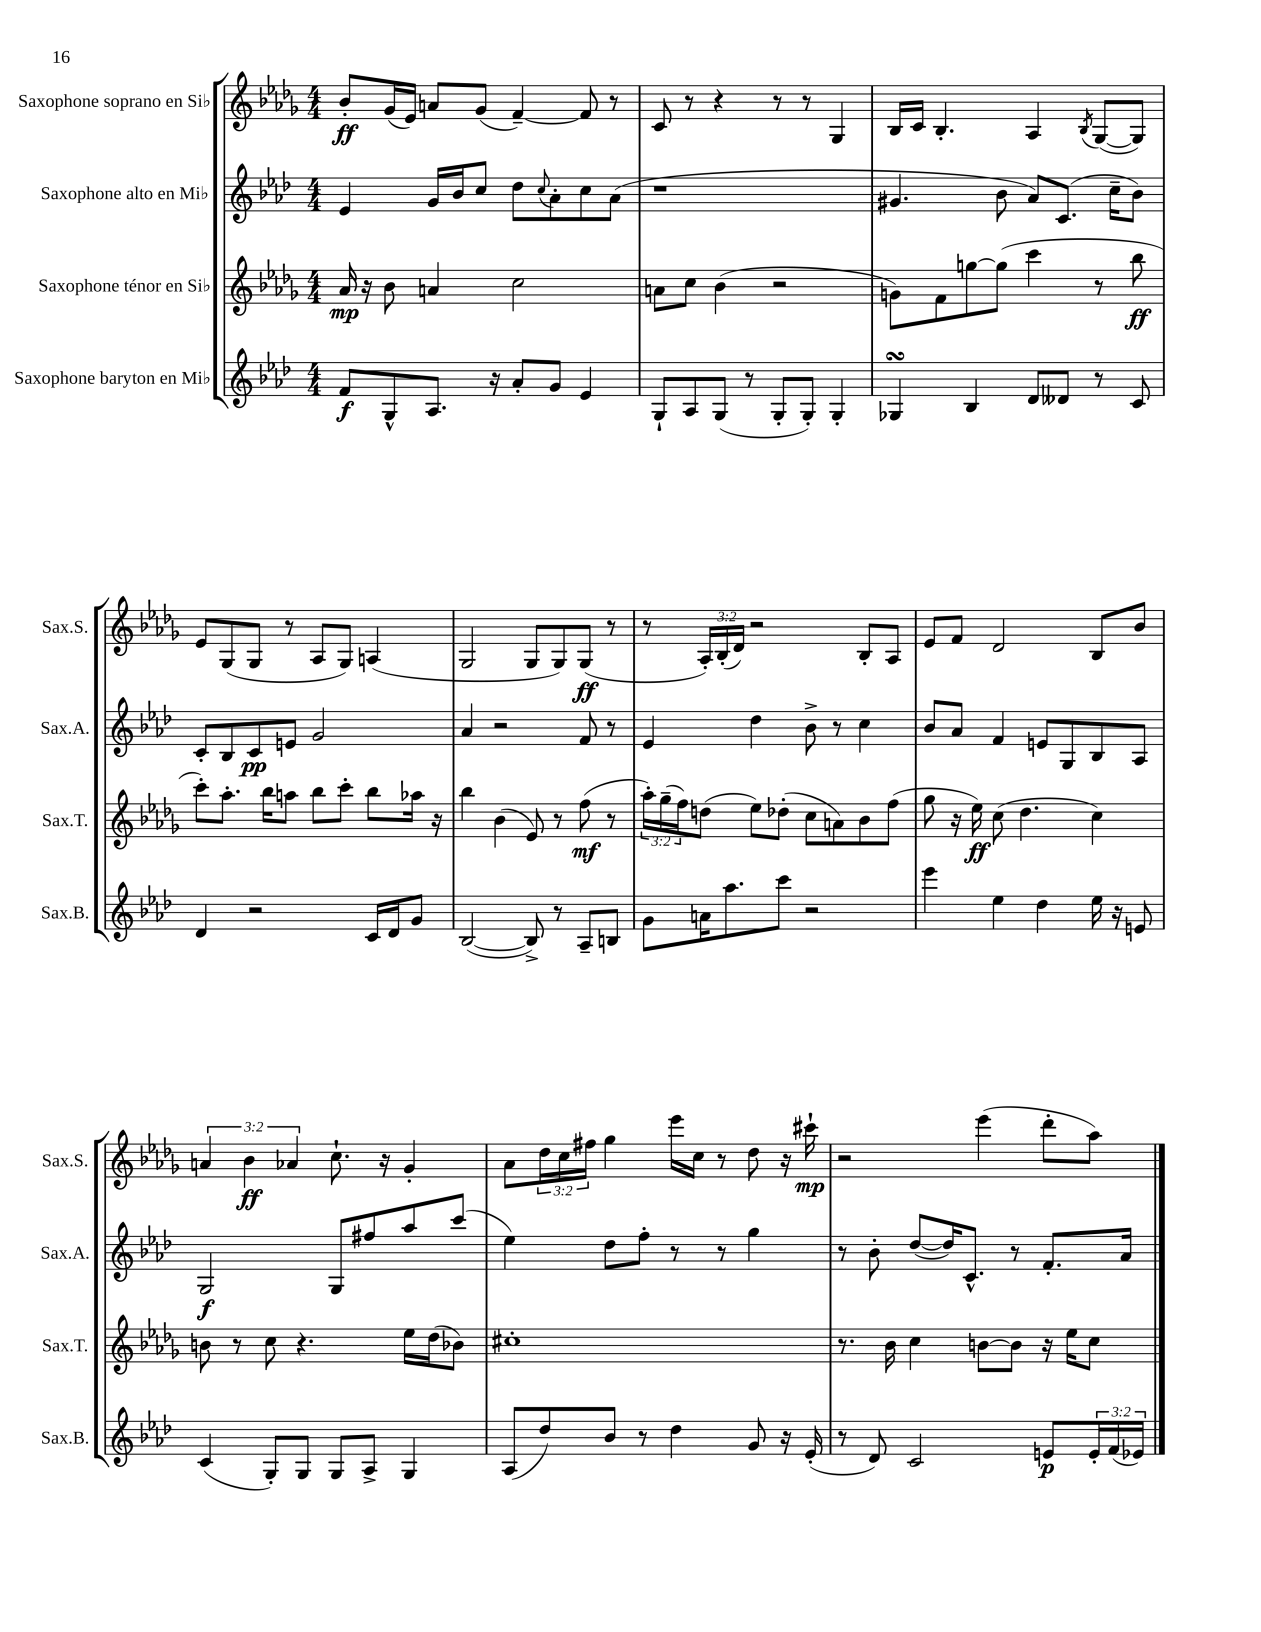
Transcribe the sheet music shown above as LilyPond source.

<<
\new StaffGroup <<
\new Staff = "s0" \with { instrumentName = "Saxophone soprano en Sib" shortInstrumentName = "Sax.S." } {
    \clef treble \key des \major \numericTimeSignature \time 4/4 \override Staff.TupletNumber.text = #tuplet-number::calc-fraction-text
    bes'8-.\ff ges'16( ees'16) a'8 ges'8( f'4~--) f'8 r8 |
    c'8 r8 r4 r8 r8 ges4 |
    bes16 c'16 bes4.-. aes4 \acciaccatura { bes8 } ges8~( ges8) |
    ees'8 ges8( ges8 r8 aes8 ges8) a4( |
    ges2 ges8 ges8) ges8\ff( r8 |
    r8 \tuplet 3/2 { aes16-.) bes16-.( des'16) } r2 bes8-. aes8 |
    ees'8 f'8 des'2 bes8 bes'8 |
    \tuplet 3/2 { a'4 bes'4\ff aes'4 } c''8.-! r16 ges'4-. |
    aes'8 \tuplet 3/2 { des''16 c''16 fis''16 } ges''4 ees'''16 c''16 r8 des''8 r16 cis'''16-!\mp |
    r2 ees'''4( des'''8-. aes''8) \bar "|." |
}
\new Staff = "s1" \with { instrumentName = "Saxophone alto en Mib" shortInstrumentName = "Sax.A." } {
    \clef treble \key aes \major \numericTimeSignature \time 4/4
    ees'4 g'16 bes'16 c''8 des''8 \appoggiatura { c''8 } aes'8-. c''8 aes'8( |
    r1 |
    gis'4. bes'8 aes'8) c'8.( c''16-- bes'8) |
    c'8-. bes8 c'8\pp e'8 g'2 |
    aes'4 r2 f'8 r8 |
    ees'4 des''4 bes'8-> r8 c''4 |
    bes'8 aes'8 f'4 e'8 g8 bes8 aes8 |
    g2\f g8 fis''8 aes''8 c'''8( |
    ees''4) des''8 f''8-. r8 r8 g''4 |
    r8 bes'8-. des''8~( des''16) c'8.-^ r8 f'8.-. aes'16 \bar "|." |
}
\new Staff = "s2" \with { instrumentName = "Saxophone ténor en Sib" shortInstrumentName = "Sax.T." } {
    \clef treble \key des \major \numericTimeSignature \time 4/4 \override Staff.TupletNumber.text = #tuplet-number::calc-fraction-text
    aes'16\mp r16 bes'8 a'4 c''2 |
    a'8 c''8 bes'4( r2 |
    g'8) f'8 g''8~ g''8( c'''4 r8 bes''8\ff |
    c'''8-.) aes''8.-. bes''16 a''8 bes''8 c'''8-. bes''8 aes''16 r16 |
    bes''4 bes'4( ees'8) r8 f''8\mf( r8 |
    \tuplet 3/2 { aes''16-.) ges''16--( f''16) } d''8( ees''8) des''8-.( c''8 a'8) bes'8 f''8( |
    ges''8 r16 ees''16\ff) c''8( des''4. c''4) |
    b'8 r8 c''8 r4. ees''16 des''16( bes'8) |
    cis''1-. |
    r8. bes'16 c''4 b'8~ b'8 r16 ees''16 c''8 \bar "|." |
}
\new Staff = "s3" \with { instrumentName = "Saxophone baryton en Mib" shortInstrumentName = "Sax.B." } {
    \clef treble \key aes \major \numericTimeSignature \time 4/4 \override Staff.TupletNumber.text = #tuplet-number::calc-fraction-text
    f'8\f g8-^ aes8. r16 aes'8-. g'8 ees'4 |
    g8-! aes8 g8( r8 g8-. g8-.) g4-. |
    ges4\turn bes4 des'8 deses'8 r8 c'8 |
    des'4 r2 c'16 des'16 g'8 |
    bes2~( bes8->) r8 aes8-- b8 |
    g'8 a'16 aes''8. c'''8 r2 |
    ees'''4 ees''4 des''4 ees''16 r16 e'8 |
    c'4( g8-.) g8 g8 aes8-> g4 |
    aes8( des''8) bes'8 r8 des''4 g'8 r16 ees'16-.( |
    r8 des'8) c'2 e'8\p \tuplet 3/2 { e'16-. f'16( ees'16) } \bar "|." |
}
>>
>>
\layout { \context { \Score \remove "Bar_number_engraver" } }
